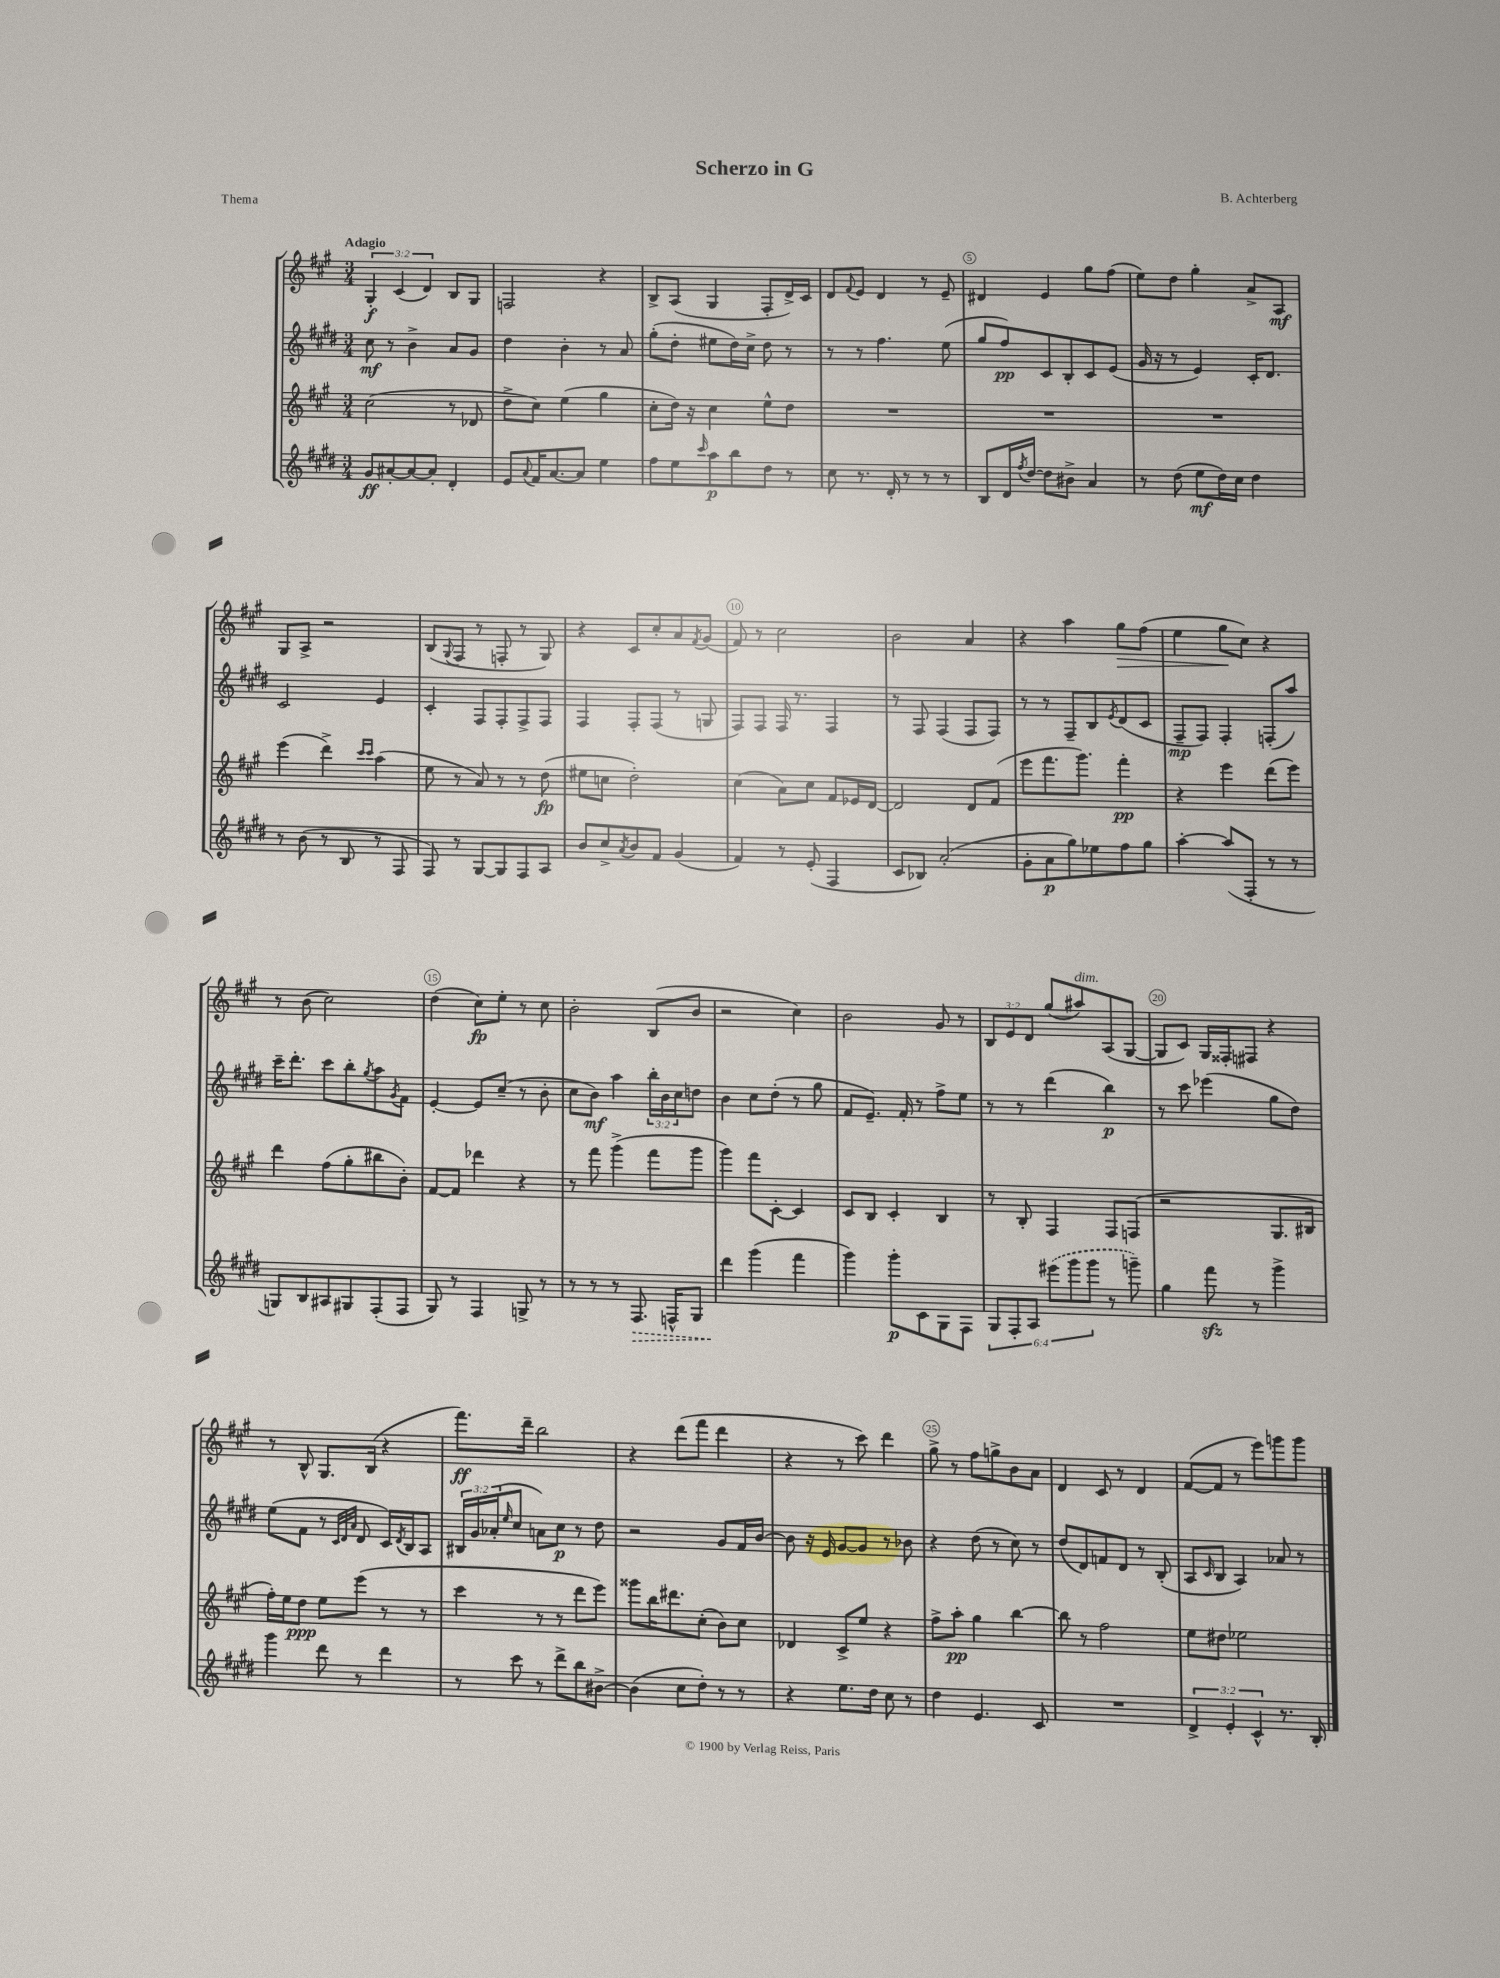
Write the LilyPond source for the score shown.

\header { title = "Scherzo in G" composer = "B. Achterberg" piece = "Thema" }
<<
\new StaffGroup <<
\new Staff = "s0" {
    \clef treble \key a \major \numericTimeSignature \time 3/4 \override Staff.TupletNumber.text = #tuplet-number::calc-fraction-text \tempo "Adagio"
    \tuplet 3/2 { gis4-.\f cis'4( d'4) } b8 gis8 |
    f2 r4 |
    b8-> a8( gis4 fis8-. d'16->) cis'16 |
    d'8 \appoggiatura { fis'8 } e'8 d'4 r8 e'8-- |
    dis'4 e'4 gis''8 fis''8( |
    e''8) d''8 gis''4-. a'8-> a8\mf |
    gis8 a8-> r2 |
    b8( \appoggiatura { gis8 } fis8 r8 f8-. r8 gis8) |
    r4 cis'8 cis''8-. a'8 \acciaccatura { fis'8 } gis'8( |
    fis'8) r8 cis''2 |
    b'2 a'4 |
    r4 a''4 gis''8\> fis''8( |
    e''4 gis''8\! cis''8) r4 |
    r8 b'8( cis''2) |
    d''4( cis''8\fp) e''8-. r8 cis''8 |
    b'2-. b8( b'8 |
    r2 cis''4) |
    b'2 gis'8 r8 |
    \tuplet 3/2 { b8 e'8 d'8 } gis''8( ais''8^\markup { \italic "dim." }) a8( gis8~ |
    gis8 cis'8) gis16 fisis16-. fis8 r4 |
    r8 b8-^ gis8. b16( r4 |
    fis'''8.\ff) d'''16-- b''2 |
    r4 d'''8( fis'''8 d'''4 |
    r4 r8 cis'''8) d'''4 |
    gis''8-> r8 fis''8 g''8-> b'8 a'8 |
    d'4 cis'8 r8 d'4 |
    fis'8~( fis'8 r8 e'''8) g'''8 g'''8 \bar "|." |
}
\new Staff = "s1" {
    \clef treble \key e \major \numericTimeSignature \time 3/4 \override Staff.TupletNumber.text = #tuplet-number::calc-fraction-text
    cis''8\mf r8 b'4-> a'8 gis'8 |
    dis''4 b'4-. r8 a'8 |
    gis''8-.( dis''8-. eis''8 dis''16) cis''16-> dis''8 r8 |
    r8 r8 fis''4. e''8( |
    gis''8 fis''8\pp) cis'8 b8-. cis'8 e'8( |
    gis'16 r16 r8 e'4) cis'16-. dis'8. |
    cis'2 e'4 |
    cis'4-. fis8 fis8-. fis8-> fis8 |
    fis4 fis8-. fis8( r8 g8 |
    fis8) fis8 fis16 r8. fis4 |
    r8 fis8 fis4( fis8 fis8) |
    r8 r8 fis8-- b8 \acciaccatura { e'8 } dis'8( cis'8 |
    fis8--\mp fis8) fis4-. f8-.( a''8) |
    cis'''16-- dis'''8.-. cis'''8 b''8-. \acciaccatura { gis''8 } a''8 \acciaccatura { gis'8 } fis'8 |
    e'4~-. e'8 cis''8--( r8 b'8-. |
    cis''8 b'8\mf) a''4 \tuplet 3/2 { b''16-. b'16 cis''16 } d''8 |
    b'4 cis''8 dis''8-.( r8 gis''8 |
    fis'8 e'8.--) fis'16-. r8 fis''8-> e''8 |
    r8 r8 dis'''4( b''4\p) |
    r8 cis'''8 ees'''4( gis''8 dis''8) |
    e''8( fis'8 r8 \grace { cis'32 dis'32 a'32 } dis'8 cis'16) \acciaccatura { dis'8 } b16 a8 |
    \tuplet 3/2 { bis16 gis'16 aes'16-.( } \grace { e''16 } cis''8 a'8) cis''8\p r8 dis''8 |
    r2 gis'8 fis'16 b'16~ |
    b'8 r16 e'16 gis'8~ gis'8 r8 bes'8 |
    r4 dis''8( r8 cis''8) r8 |
    dis''8( dis'8) f'8 dis'8 r8 b8-.( |
    a8 \grace { cis'16 } b8 a4) aes'8 r8 \bar "|." |
}
\new Staff = "s2" {
    \clef treble \key a \major \numericTimeSignature \time 3/4
    cis''2( r8 des'8 |
    d''8-> cis''8) e''4( gis''4 |
    cis''8-. d''16) r16 cis''4 e''8-^ d''8 |
    R2. |
    R2. |
    R2. |
    e'''4( d'''4->) \grace { cis'''16 cis'''16 } a''4( |
    e''8 r8 a'8) r8 r8 d''8\fp( |
    eis''8 c''8 d''2-.) |
    cis''4( a'8) cis''8 fis'8 ees'16 d'16~ |
    d'2 d'8 fis'8( |
    e'''8 fis'''8. gis'''8.) fis'''4-.\pp |
    r4 e'''4 d'''8( e'''8) |
    d'''4 fis''8( gis''8-. bis''8 b'8-.) |
    fis'8~ fis'8 des'''4 r4 |
    r8 fis'''8 gis'''4->( fis'''8 gis'''8 |
    gis'''4) fis'''8 cis'8~-. cis'4 |
    cis'8 b8 cis'4-. b4 |
    r8 b8-. fis4 fis8 f8( |
    r2 gis8. bis16 |
    fis''16-.) e''16 d''8\ppp e''8 e'''8( r8 r8 |
    cis'''4 r8 r8 d'''8 e'''8) |
    gisis'''8 b''16 dis'''8. cis''8-.( b'8) cis''8 |
    des'4 cis'8-> e''8 r4 |
    fis''8-> a''8-.\pp gis''4 b''4~ |
    b''8 r8 fis''2 |
    e''8 dis''8 ees''2 \bar "|." |
}
\new Staff = "s3" {
    \clef treble \key e \major \numericTimeSignature \time 3/4 \override Staff.TupletNumber.text = #tuplet-number::calc-fraction-text
    gis'8\ff ais'8~-. ais'8~ ais'8-. dis'4-. |
    e'8 \appoggiatura { a'8 } fis'16 a'8.~ a'8 e''4 |
    fis''8 e''8 \grace { cis'''16 } a''8\p b''8 dis''8 r8 |
    cis''8 r8. dis'16-. r8 r8 r8 |
    b8 dis'16 \acciaccatura { fis''8 } dis''16~ dis''8 bis'8-> a'4 |
    r8 dis''8( e''8\mf dis''16) cis''16 dis''4 |
    r8 b'8( r8 b8 r8 fis8 |
    fis8) r8 gis8~ gis8 fis8 a8 |
    b'8 cis''8-> \acciaccatura { a'8 } b'8 fis'8 gis'4( |
    fis'4) r8 e'8-.( fis4 |
    cis'8 bes8) a'2-.( |
    gis'8-. a'8\p gis''8) ees''8 fis''8 gis''8 |
    a''4~-. a''8( fis8-. r8 r8 |
    g8) b8 ais8 gis8 fis8-.( fis8 |
    gis8) r8 fis4 g8-> r8 |
    r8 r8 r8 \once \override Hairpin.style = #'dashed-line fis8.\> f16-^ gis8 |
    dis'''4\! gis'''4( fis'''4 |
    gis'''4) gis'''8-.\p cis'8 gis8 fis8 |
    \tuplet 6/4 { gis8 fis8-. a8 \once \slurDashed eis'''8( gis'''8 gis'''8 } r8 g'''8--) |
    gis''4 fis'''8\sfz r8 gis'''4-> |
    gis'''4 dis'''8 r8 dis'''4 |
    r8 cis'''8 r8 dis'''8-> b''8 bis'8~-> |
    bis'4( cis''8 dis''8-.) r8 r8 |
    r4 e''8. dis''16 cis''8 r8 |
    dis''4 e'4. cis'8 |
    R2. |
    \tuplet 3/2 { dis'4-> e'4-. cis'4-^ } r8. b16-. \bar "|." |
}
>>
>>
\layout { \context { \Score \override BarNumber.break-visibility = ##(#f #t #t) barNumberVisibility = #(every-nth-bar-number-visible 5) \override BarNumber.stencil = #(make-stencil-circler 0.1 0.3 ly:text-interface::print) } }
